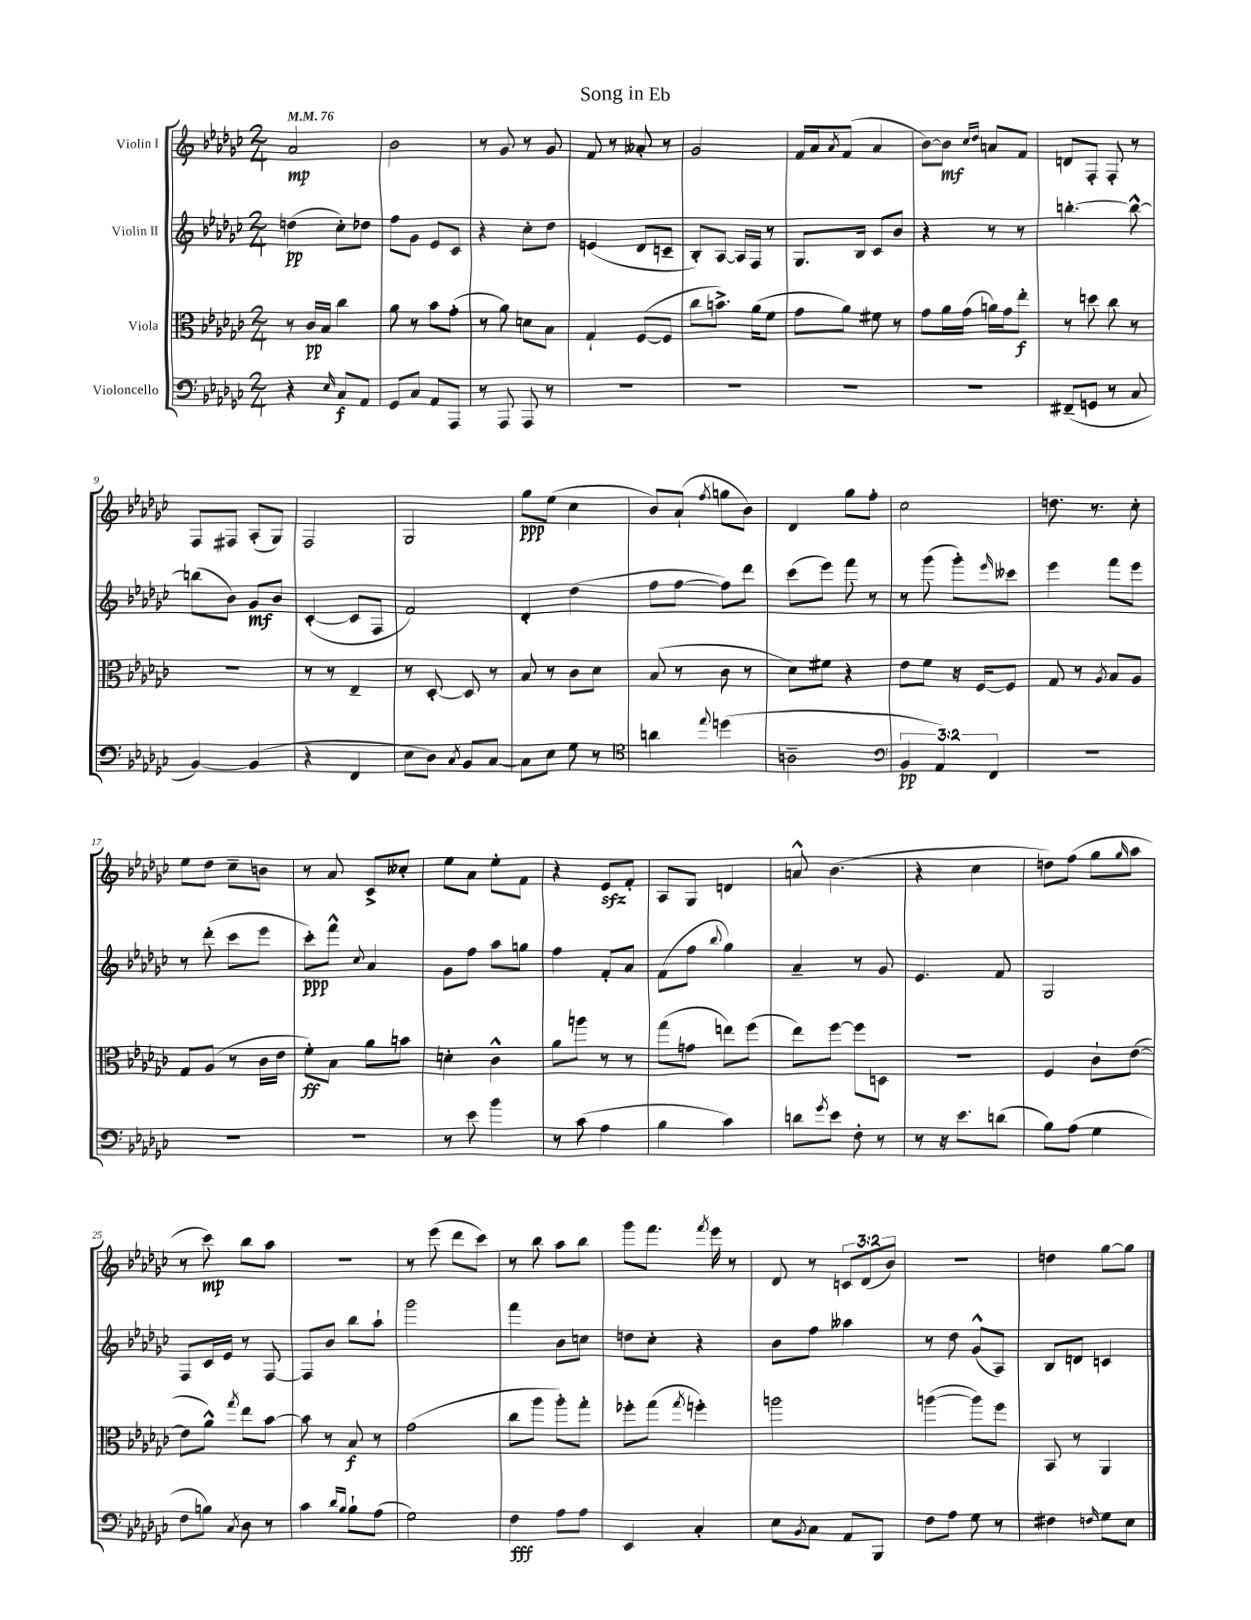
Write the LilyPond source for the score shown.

\header { title = "Song in Eb" }
<<
\new StaffGroup <<
\new Staff = "s0" \with { instrumentName = "Violin I" } {
    \clef treble \key ges \major \numericTimeSignature \time 2/4 \override Staff.TupletNumber.text = #tuplet-number::calc-fraction-text \tempo 4 = 76
    aes'2\mp |
    bes'2 |
    r8 ges'8 r8 ges'8 |
    f'8 r8 aeses'8-. r8 |
    ges'2 |
    f'16 aes'16 \acciaccatura { aes'8 } f'8( aes'4 |
    bes'8~) bes'8\mf \grace { ces''16 des''16 } a'8 f'8 |
    d'8 f8-. f8-. r8 |
    f8 fis8 aes8-.( ges8) |
    f2 |
    ges2 |
    ges''8\ppp ees''8( ces''4 |
    bes'8) aes'8-!( \acciaccatura { f''8 } g''8 bes'8) |
    des'4 ges''8 f''8-. |
    ces''2 |
    d''8. r8. ces''8-. |
    ees''8 des''8 ces''8-- b'8 |
    r8 aes'8 ces'8-> ceses''8-. |
    ees''8 aes'8 ees''8-. f'8 |
    r4 ees'8\sfz f'8-. |
    aes8 ges8 d'4 |
    a'8-^ bes'4.( |
    r4 ces''4 |
    d''8) f''8( ges''8 \grace { ges''16 } aes''8 |
    r8 ces'''8\mp) bes''8 aes''8 |
    R2 |
    r8 ees'''8( des'''8 ces'''8) |
    r8 bes''8 aes''8 bes''8 |
    ges'''8 f'''8. \acciaccatura { f'''8 } ees'''16 r8 |
    des'8 r8 \tuplet 3/2 { c'8 des'8( bes'8) } |
    r2 |
    d''4 ges''8~ ges''8 \bar "|." |
}
\new Staff = "s1" \with { instrumentName = "Violin II" } {
    \clef treble \key ges \major \numericTimeSignature \time 2/4
    d''4\pp( ces''8-.) des''8 |
    f''8 ges'8 ees'8 ces'8 |
    r4 ces''8-. des''8 |
    e'4( des'8 c'8-- |
    bes8-.) aes8~ aes16 f16 r8 |
    ges8. bes16 ces'8 bes'8 |
    r4 r8 r8 |
    b''4.~-. b''8~-^ |
    b''8( bes'8) ges'8\mf bes'8 |
    ces'4~-.( ces'8 f8 |
    f'2) |
    des'4-. des''4( |
    f''8 f''8~ f''8) des'''8 |
    ces'''8( ees'''8) f'''8 r8 |
    r8 ges'''8( ges'''8-.) \grace { ees'''16 } ceses'''8 |
    ees'''4 f'''8 ees'''8 |
    r8 des'''8-.( ces'''8 ees'''8 |
    ces'''8-.\ppp) f'''8-^ \appoggiatura { ces''8 } aes'4 |
    ges'8 f''8 aes''8 g''8 |
    f''4 f'8-. aes'8 |
    f'8( f''8 \appoggiatura { bes''8 } ges''4) |
    aes'4-- r8 ges'8 |
    ees'4. f'8 |
    ges2 |
    f8 ces'16 ees'16 r8 f8~ |
    f8 bes'8 bes''8 aes''8-! |
    ges'''2 |
    f'''4 bes'8 c''8 |
    d''8 ces''8-. r4 |
    bes'8 f''8 aeses''4 |
    r8 des''8 ges'8-^( aes8) |
    bes8 d'8 c'4 \bar "|." |
}
\new Staff = "s2" \with { instrumentName = "Viola" } {
    \clef alto \key ges \major \numericTimeSignature \time 2/4
    r8 ces'16\pp bes16 ces''4 |
    aes'8 r8 bes'8 ges'8-.( |
    r8 aes'8) d'8 bes8 |
    ges4-! f8~( f8 |
    ces''8 b'8.->) aes'16( f'8 |
    ges'8 aes'8) fis'8 r8 |
    ges'8 aes'16 ges'16( a'16) ges'16 ees''8-.\f |
    r8 d''8 ces''8 r8 |
    R2 |
    r8 r8 ees4-- |
    r8 des8~-. des8 r8 |
    bes8 r8 ces'8 des'8 |
    bes8( r8 ces'8 r8 |
    des'8) fis'8 r4 |
    ees'8 f'8 r16 f16~ f8 |
    ges8 r8 \acciaccatura { aes8 } bes8 aes8 |
    ges8 aes8( r8 ces'16 ees'16 |
    f'8-.\ff) bes8 aes'8 b'8 |
    d'4-. ces'4-^ |
    aes'8 a''8 r8 r8 |
    ges''8( g'8 e''8) f''8( |
    ees''8) f''8~ f''8 d8 |
    R2 |
    f4 ces'8-! ees'8~( |
    ees'8 aes'8-^) \acciaccatura { ges''8 } ees''8 bes'8~ |
    bes'8 r8 bes8\f r8 |
    ges'2( |
    ces''8 aes''8 aes''8-.) ges''8-. |
    fes''8-. ges''8( \acciaccatura { ges''8 } f''4-.) |
    a''2 |
    a''4~( a''8) f''8 |
    bes,8 r8 aes,4 \bar "|." |
}
\new Staff = "s3" \with { instrumentName = "Violoncello" } {
    \clef bass \key ges \major \numericTimeSignature \time 2/4 \override Staff.TupletNumber.text = #tuplet-number::calc-fraction-text
    r4 \grace { ees16 } ces8\f aes,8 |
    ges,8 ces8 aes,8 aes,,8 |
    r8 aes,,8 aes,,8 r8 |
    R2 |
    R2 |
    R2 |
    R2 |
    fis,8--( g,8 r8 ces8 |
    bes,4~) bes,4( |
    r4 f,4 |
    ees8 des8) \acciaccatura { ces8 } bes,8 ces8~ |
    ces8 ees8 ges8 r8 |
    \clef tenor a'4 \appoggiatura { ees''8 } d''4( |
    a2-- |
    \clef bass \tuplet 3/2 { bes,4\pp aes,4) f,4 } |
    R2 |
    R2 |
    R2 |
    r8 ees'8 bes'4 |
    r8 ces'8( aes4 |
    bes4 ces'4) |
    d'8 \acciaccatura { ges'8 } ees'8 f8-. r8 |
    r8 r16 ees'8. d'8( |
    bes8) aes8( ges4 |
    f8 b8) \acciaccatura { ces8 } des8 r8 |
    ces'4 \grace { des'16 bes16 } bes8-! aes8( |
    ges2) |
    f4\fff aes8 aes8 |
    ees,4 ces4-. |
    ees8 \acciaccatura { bes,8 } ces8 aes,8 bes,,8 |
    f8 aes8 ges8 r8 |
    fis4 \grace { f16 } ges8 ees8 \bar "|." |
}
>>
>>
